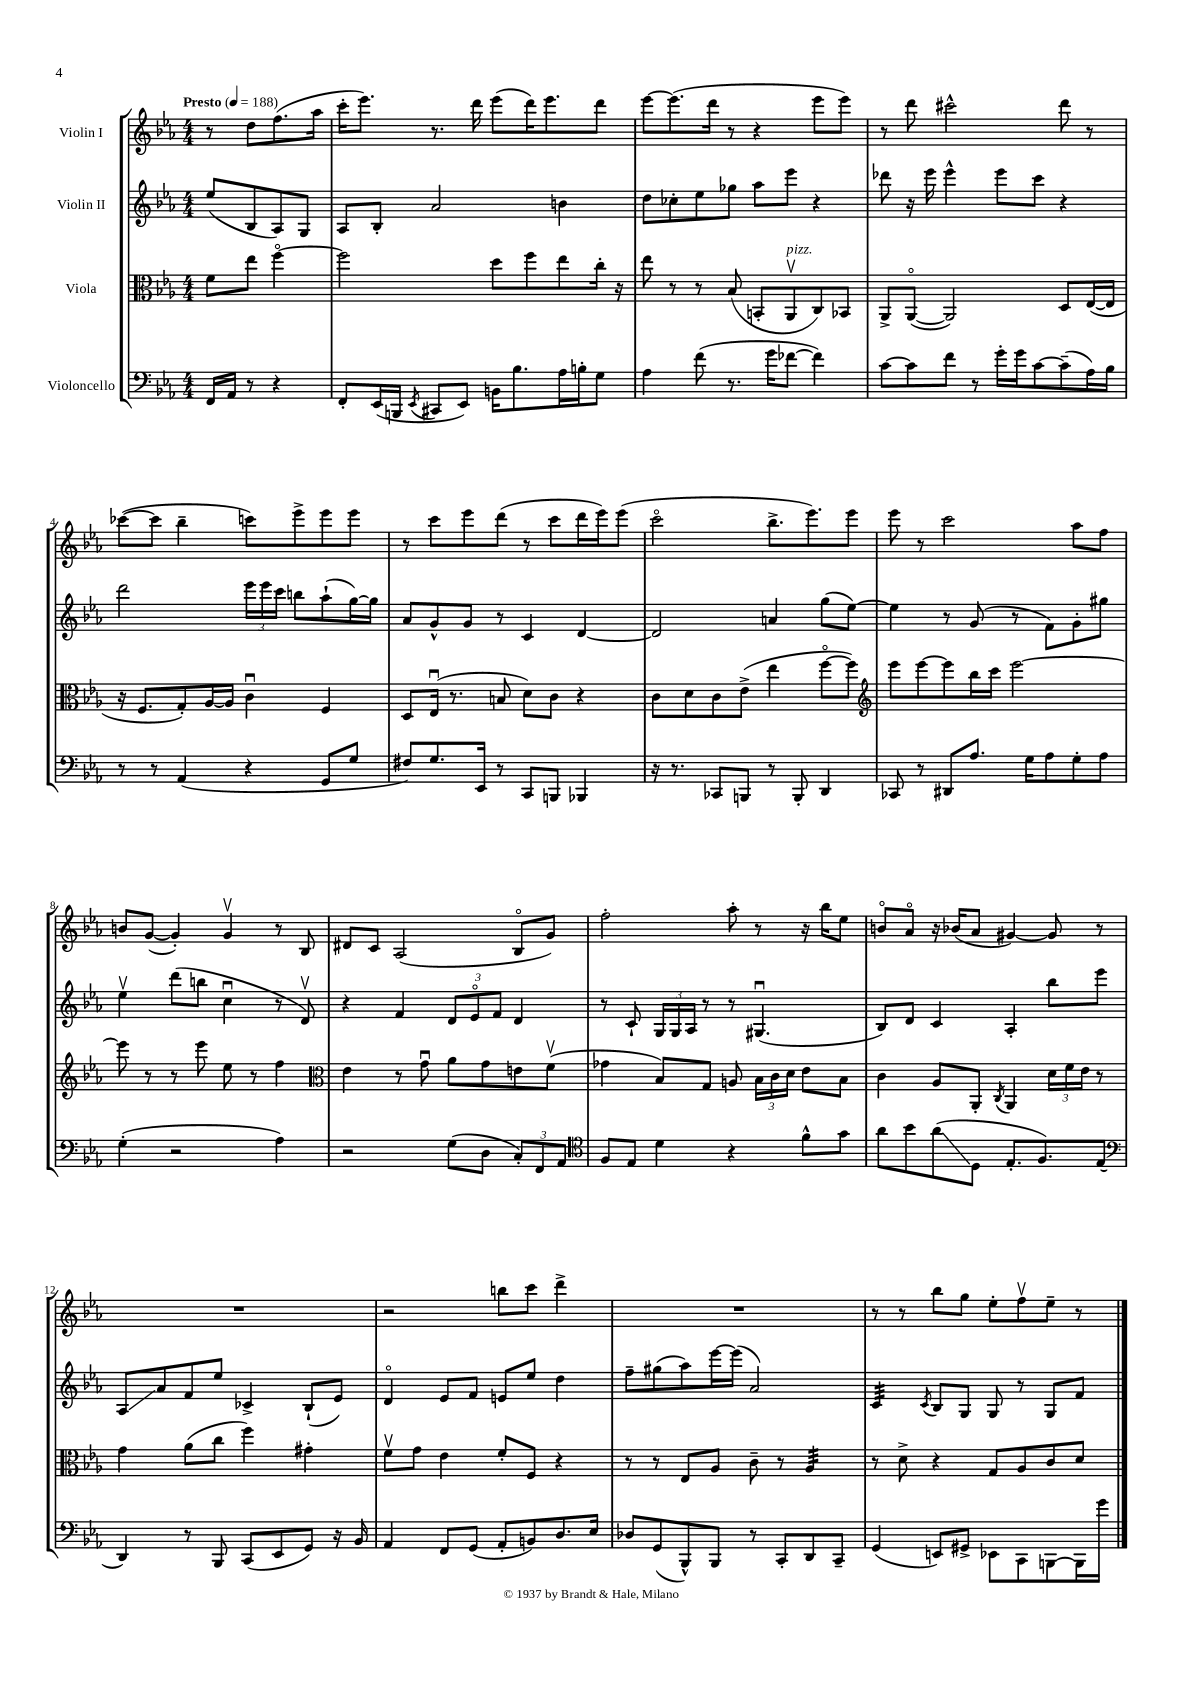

**kern	**kern	**kern	**kern
*staff4	*staff3	*staff2	*staff1
*clefF4	*clefC3	*clefG2	*clefG2
*k[b-e-a-]	*k[b-e-a-]	*k[b-e-a-]	*k[b-e-a-]
*M4/4	*M4/4	*M4/4	*M4/4
*MM188	*MM188	*MM188	*MM188
16FF/LL	8f\L	(8ee-/L	8r
16AA-/JJ	.	.	.
8r	8ee-\J	8B-/	8dd\L
4r	[4ffo\	8A-/)	(8.ff\
.	.	8G/J	.
.	.	.	16aa-\Jk
=	=	=	=
8FF'/L	2ff\]	8A-/L	16ccc'\LK
.	.	.	8.eee-\J)
(16EE-/L	.	8B-'/J	.
16BBB/JJ	.	.	.
8qEE-/	.	.	.
8CC#/L	.	2a-/	8.r
8EE-/J)	.	.	.
.	.	.	16ddd\
16BB\LK	8dd\L	.	(8eee-\L
8.B-\	.	.	.
.	8ff\	.	16ddd\K)
.	.	.	8.eee-\
16A-\L	8ee-\	4b\	.
16B'\J	.	.	.
8G\J	16cc'\Jk	.	8ddd\J
.	16r	.	.
=	=	=	=
4A-\	8ee-\	8dd\L	[8eee-\L
.	8r	8cc-'\	(8.eee-\]
(8f\	8r	8ee-\	.
.	.	.	16ddd\Jk
8.r	(8B-/	8gg-\J	8r
.	8BB'/L	8aa-\L	4r
16g\LK	.	.	.
[8f-\J	8AA-v/	8eee-\J	.
4f-\])	8C/)	4r	8eee-\L
.	8BB-/J	.	8eee-\J)
=	=	=	=
[8c\L	8AA-^/L	8ddd-\	8r
8c\]	([8AA-o/J	16r	8ddd\
.	.	16eee-\	.
8f\J	2AA-/])	4eee-^^\	2ccc#^^\
8r	.	.	.
16g'\LL	.	8eee-\L	.
16g\J	.	.	.
[8c\	.	8ccc\J	.
(8c~\]	8D/L	4r	8ddd\
16A-\L)	([16E-/L	.	8r
16B-\JJ	16E-/]JJ	.	.
=	=	=	=
8r	16r	2ddd\	([8ccc-\L
.	8.F/L	.	.
8r	.	.	8ccc-\]J
(4AA-/	8G'/)	.	4bb-~\
.	[16A-/L	.	.
.	16A-/]JJ	.	.
4r	4cu\	24eee-\LL	8ccc\L)
.	.	24eee-\	.
.	.	24ccc\JJ	.
.	.	8bb\L	8eee-^\
8GG/L	4F/	(8aa-`\	8eee-\
8G/J	.	[16gg\L)	8eee-\J
.	.	16gg\]JJ	.
=	=	=	=
8F#/L)	8D/L	8a-/L	8r
8.G/	(16E-u/Jk	8g^^/	8ccc\L
.	8.r	.	.
.	.	8g/J	8eee-\
16EE-/Jk	.	.	.
8r	8B/	8r	(8ddd\J
8CC/L	8d\L)	4c/	8r
8BBB/J	8c\J	.	8ccc\L
4BBB-/	4r	[4d/	16ddd\L
.	.	.	16eee-\J)
.	.	.	(8eee-\J
=	=	=	=
16r	8c\L	2d/]	2ccco\
8.r	.	.	.
.	8d\	.	.
8CC-/L	8c\	.	.
8BBB/J	(8e-^\J	.	.
8r	4ee-\	4a/	8.bb-^\L
8BBB'/	.	.	.
.	.	.	8.eee-\)
4DD/	[8ffo\L	(8gg\L	.
.	8ff\]J)	[8ee-\J)	8eee-\J
=	=	=	=
*	*clefG2	*	*
8CC-/	8eee-\L	4ee-\]	8eee-\
8r	[8eee-\	.	8r
8DD#/L	8eee-\]	8r	2ccc\
8.A-/J	16bb-\L	(8g/	.
.	16ccc\JJ	.	.
.	[2eee-\	8r	.
16G\LK	.	.	.
8A-\	.	8f\L)	.
8G'\	.	8g'\	8aa-\L
8A-\J	.	8gg#\J	8ff\J
=	=	=	=
(4G'\	8eee-\]	4ee-v\	8b/L
.	8r	.	([8g/J
2r	8r	(8ddd\L	4g'/])
.	8eee-\	8bb\J	.
.	8ee-\	4ccu\	4gv/
.	8r	.	.
4A-\)	4ff\	8r	8r
.	.	8dv/)	8B-/
=	=	=	=
*	*clefC3	*	*
2r	4e-\	4r	8d#/L
.	.	.	8c/J
.	8r	4f/	(2A-/
.	8gu\	.	.
(8G\L	8a-\L	12d/L	.
.	.	12e-o/	.
8D\J	8g\	.	.
.	.	12f/J	.
12C'/L)	8e\	4d/	8B-o/L
12FF/	.	.	.
.	(8fv\J	.	8g/J)
12AA-/J	.	.	.
=	=	=	=
*clefC4	*	*	*
8F/L	4g-\	8r	2ff'\
8E-/J	.	8c`/	.
4d\	8B-/L)	24G/LL	.
.	.	24G/	.
.	.	24A-/JJ	.
.	8G/J	8r	.
4r	8A/	8r	8aa-'\
.	24B-\LL	(4.G#u/	8r
.	24c\	.	.
.	24d\JJ	.	.
8f^^\L	8e-\L	.	16r
.	.	.	16bb-\LK
8g\J	8B-\J	.	8ee-\J
=	=	=	=
8a-\L	4c\	8B-/L)	8bo/L
8b-\	.	8d/J	8a-o/J
(8a-\	8A-/L	4c/	16r
.	.	.	(16b-/LK
8D\J	8AA-'/J	.	8a-/J
.	8qC/	.	.
8.E-'/L	4AA-/	4A-'/	[4g#/)
8.F/)	.	.	.
.	24d\LL	8bb-\L	8g#/]
.	24f\	.	.
.	24e-\JJ	.	.
(8E-/J	8r	8eee-\J	8r
=	=	=	=
*clefF4	*	*	*
4DD/)	4g\	8A-/L	1r
.	.	8a-/	.
8r	(8a-\L	8f/	.
8BBB-/	8cc\J	8ee-/J	.
(8CC/L	4ff\)	4c-^/	.
8EE-/	.	.	.
8GG/J)	4g#'\	(8B-`/L	.
16r	.	8e-/J)	.
16BB-/	.	.	.
=	=	=	=
4AA-/	8fv\L	4do/	2r
.	8g\J	.	.
8FF/L	4e-\	8e-/L	.
(8GG/J	.	8f/J	.
8AA-'/L	8f'/L	8e/L	8bb\L
8BB/)	8F/J	8ee-/J	8ccc\J
8.D/	4r	4dd\	4ddd^\
16E-/Jk	.	.	.
=	=	=	=
8D-/L	8r	8ff~\L	1r
(8GG/	8r	(8gg#\	.
8BBB-^^/)	8E-/L	8aa-\)	.
8BBB-/J	8A-/J	[16eee-\L	.
.	.	(16eee-\]JJ	.
8r	8c~\	2a-/)	.
8CC'/L	8r	.	.
8DD/	4A-/	.	.
8CC~/J	.	.	.
=	=	=	=
(4GG/	8r	4c/	8r
.	8d^\	.	8r
.	.	8qc/	.
8EE/L)	4r	8B-/L	8bb-\L
8GG#^/J	.	8G/J	8gg\J
8EE-\L	8G/L	8G/	8ee-'\L
8CC\	8A-/	8r	8ffv\
[8BBB\	8c/	8G/L	8ee-~\J
16BBB\]L	8d/J	8f/J	8r
16g\JJ	.	.	.
==	==	==	==
*-	*-	*-	*-
